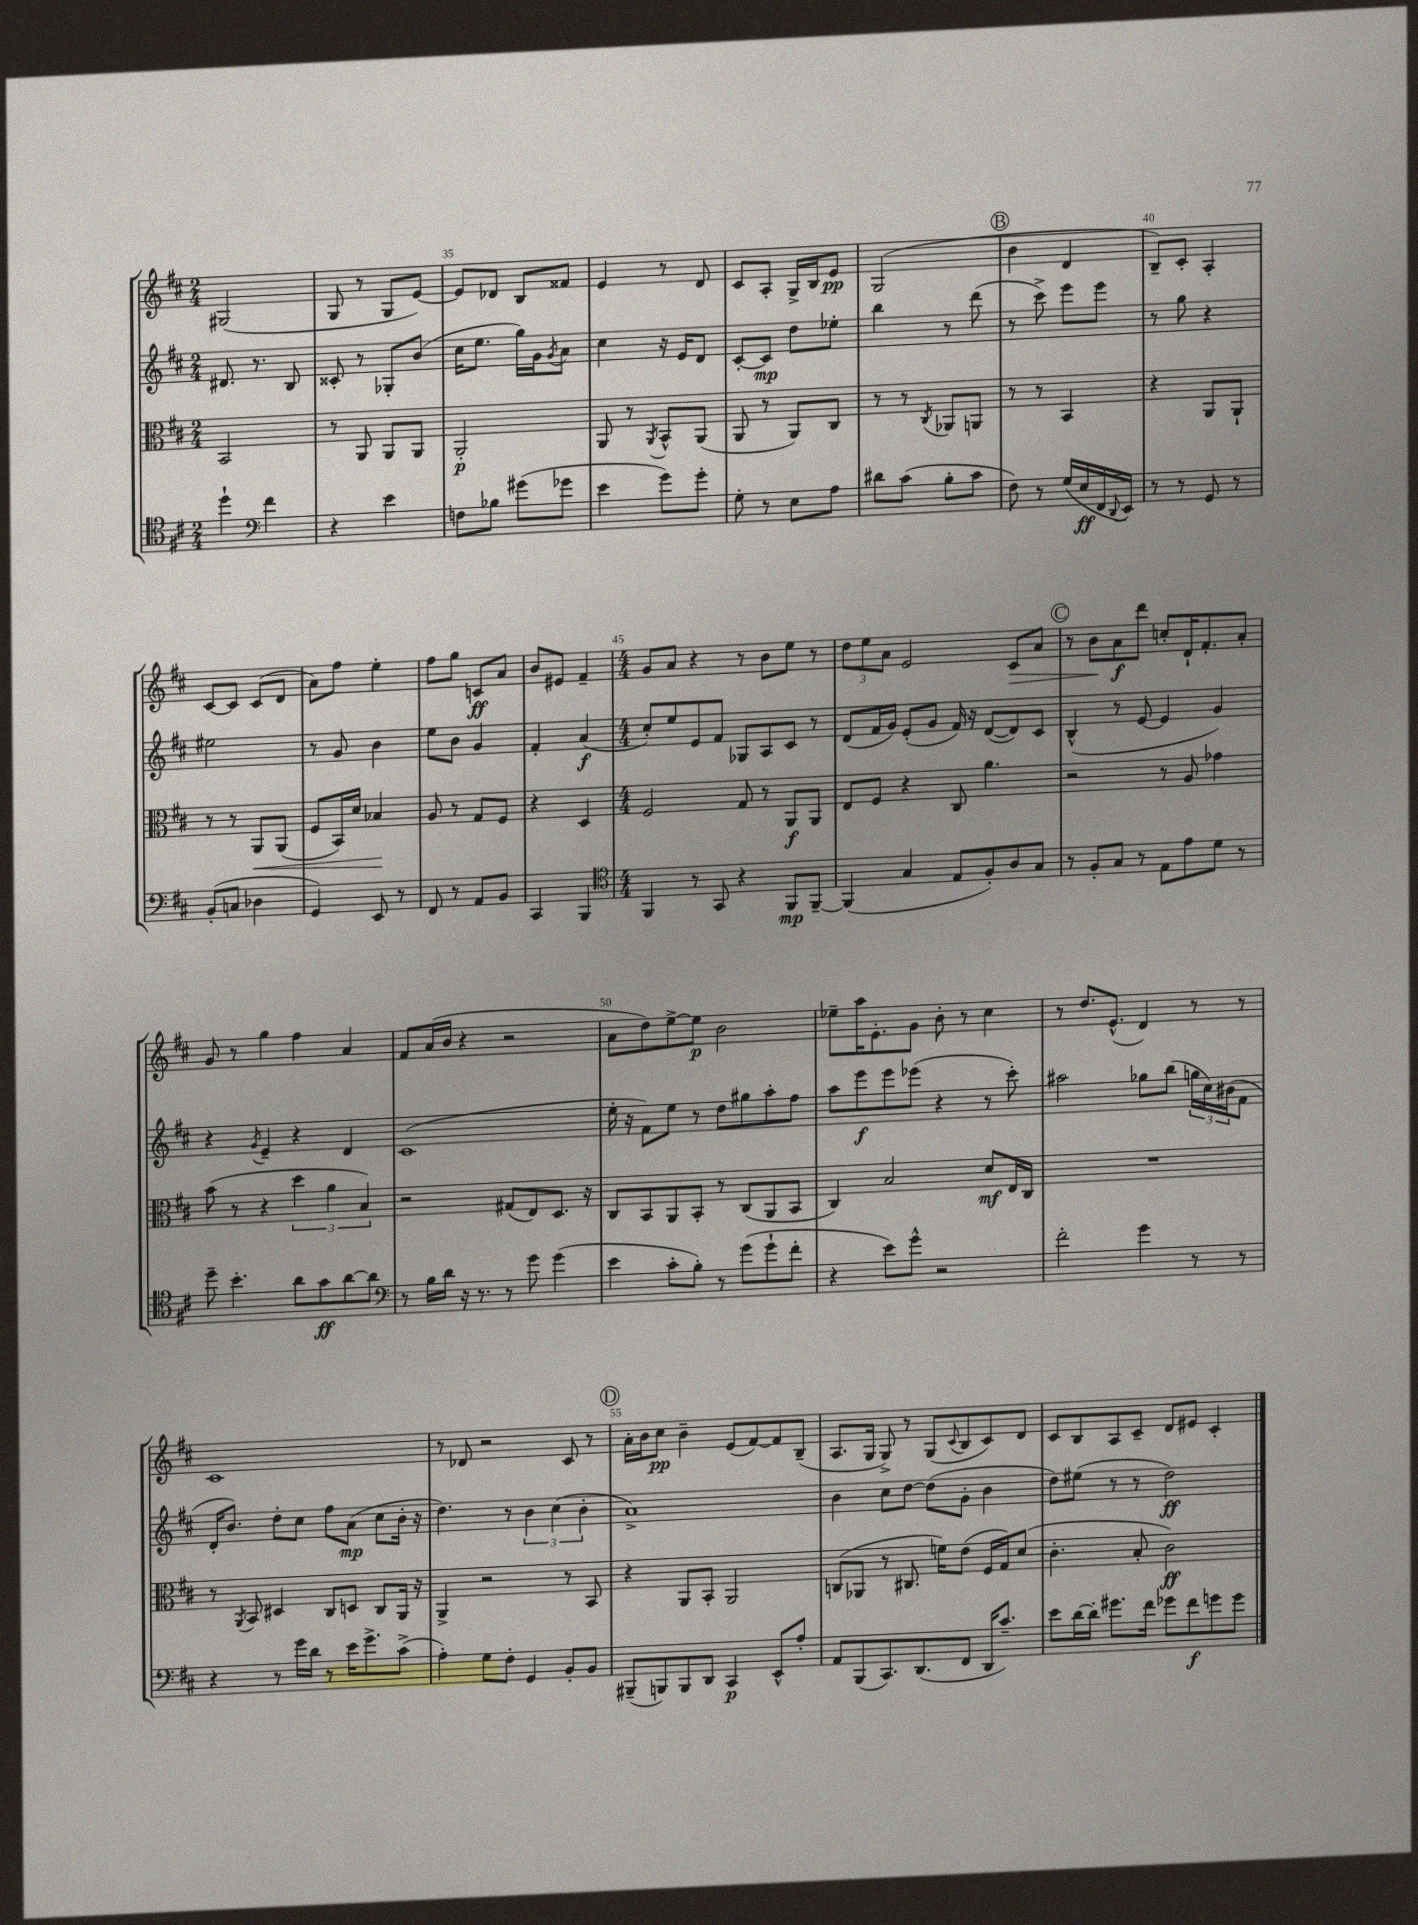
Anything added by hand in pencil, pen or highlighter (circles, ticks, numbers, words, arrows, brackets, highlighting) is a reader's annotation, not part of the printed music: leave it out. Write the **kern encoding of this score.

**kern	**kern	**kern	**kern
*staff4	*staff3	*staff2	*staff1
*clefC4	*clefC3	*clefG2	*clefG2
*k[f#c#]	*k[f#c#]	*k[f#c#]	*k[f#c#]
*M2/4	*M2/4	*M2/4	*M2/4
4dd`\	2BB/	8.d#/	(2G#/
.	.	8.r	.
*clefF4	*	*	*
4f#\	.	.	.
.	.	8B/	.
=	=	=	=
4r	8r	8c##'/	8G/
.	8AA/	8r	8r
4e\	8AA/L	8G-'/L	8G/L
.	8AA/J	(8b/J	[8e/J)
=	=	=	=
8F\L	2AA'/	16cc#\LK	8e/]L
.	.	8.ee\J	.
8B-\J	.	.	8d-/J
(8g#\L	.	16gg\LL)	8B/L
.	.	16g\J	.
.	.	8qg/	.
8g-\J	.	8a\J	8f##/J
=	=	=	=
4e\	8AA/	4cc#\	4e/
.	8r	.	.
.	8qAA/	.	.
8g\L)	8BB^^/L	16r	8r
.	.	16e/LK	.
8g'\J	(8AA/J	8d/J	8d/
=	=	=	=
8G'\	8AA/	[8c#'/L	8c#/L
8r	8r	8c#/]J	8A'/J
8E\L	8AA/L)	8dd\L	16G^/LL
.	.	.	16B/J
8A\J	8C#/J	8ee-'\J	8e/J
=	=	=	=
8d#\L	8r	4bb\	(2G/
(8c#\J	8r	.	.
.	8qC#/	.	.
8B'\L	8AA-/L	8r	.
8c#\J	8AA/J	(8ddd\	.
=	=	=	=
8F#\)	8r	8r	4b\
8r	8r	8ccc#^\)	.
(16G/LL	4BB/	8eee\L	4d/
16E/	.	.	.
16FF#/	.	8eee\J	.
8qqDD/	.	.	.
16EE/JJ)	.	.	.
=	=	=	=
8r	4r	8r	8B~/L)
8r	.	8gg\	8c#'/J
8GG/	8AA/L	4r	4A'/
8r	8AA`/J	.	.
=	=	=	=
(8BB'/L	8r	2ee#\	[8c#/L
8C/J	8r	.	8c#/]J
4D-\	8AA/L	.	(8c#/L
.	(8AA/J	.	8d/J
=	=	=	=
4GG/)	8F#/L	8r	8a\L)
.	16BB/L)	8g/	8ff#\J
.	16d/JJ	.	.
8EE/	4B-/	4b\	4ee'\
8r	.	.	.
=	=	=	=
8FF#/	8A/	8ee\L	8ff#\L
8r	8r	8b\J	8gg\J
8AA/L	8G/L	4g/	8c/L
8BB/J	8F#/J	.	8a/J
=	=	=	=
4CC#/	4r	4f#'/	8b/L
.	.	.	8e#/J
4BBB/	4D/	(4a/	4f#~/
=	=	=	=
*clefC4	*	*	*
*M4/4	*M4/4	*M4/4	*M4/4
4FF#/	2F#/	8cc#'/L)	8g/L
.	.	8ee/	8a/J
8r	.	8e/	4r
8GG/	.	8f#/J	.
4r	8G/	8G-/L	8r
.	8r	8A/	8b\L
8FF#/L	8AA/L	8c#/J	8ee\J
[8FF#~/J	8AA/J	8r	8r
=	=	=	=
(4FF#/]	8E/L	(8d/L	12dd\L
.	.	.	12ee\
.	8F#/J	16f#/L	.
.	.	.	12a\J
.	.	16g/JJ)	.
4G/	4r	(8e'/L	2e/
.	.	8g/J	.
8E/L	8C#/	16f#/)	.
.	.	16r	.
8F#'/)	4.a\	([8d/L	.
8A/	.	8d/])	8c#/L
8G/J	.	8c#/J	8a/J
=	=	=	=
8r	2r	(4B^^/	8r
8F#'/L	.	.	8b\L
8G/J	.	8r	8a\
8r	.	[8e/	8ddd\J
8E\L	8r	4e/]	8cc'/L
8e\	8A/	.	16d`/K
.	.	.	8.f#'/
8d\J	4g-\	4g/)	.
8r	.	.	8a'/J
=	=	=	=
8dd~\	(8b\	4r	8g/
4.b'\	8r	.	8r
.	.	8qg/	.
.	4r	4e~/	4gg\
8a\L	6dd\	4r	4ff#\
8g\	.	.	.
.	6a\	.	.
[8a\	.	4d/	4a/
.	6B/)	.	.
8a\]J	.	.	.
=	=	=	=
*clefF4	*	*	*
8r	2r	(1c#	8f#/L
16B\LL	.	.	(16a/L
16d\JJ	.	.	16b/JJ
16r	.	.	4r
8.r	.	.	.
8r	(8G#/L	.	2r
8g\	8E/)	.	.
(4g\	8.D/J	.	.
.	16r	.	.
=	=	=	=
4e\	8C#/L	16ee'\	8a\L
.	.	16r	.
.	8BB/	8f#\L)	8dd\)
8c#'\L	8AA/	8ee\J	[8ee^\
8B'\J)	8BB'/J	8r	8ee\]J
8r	8r	8dd\L	2b\
(8g\L	(8C#/L	8gg#\	.
8g`\	8AA/	8aa'\	.
8f#'\J	8BB/J	8ff#\J	.
=	=	=	=
4r	4C#/)	8aa\L	8ee-~\L
.	.	8eee\	16aa\K
.	.	.	8.e'\
8e\L)	2B/	8eee\	.
8g^^\J	.	(8eee-\J	8g\J
2r	.	4r	8b'\
.	.	.	8r
.	8d/L	8r	4cc#\
.	16E/L	8ccc#'\)	.
.	16C#/JJ	.	.
=	=	=	=
2f#'\	1r	2aa#\	8r
.	.	.	8.dd/L
.	.	.	(8.e^^/J
4g\	.	8gg-\L	4d/)
.	.	(8bb\J	.
8r	.	24gg\LL	8r
.	.	24cc#\)	.
.	.	(24b#\J	.
8r	.	8f#\J	8r
=	=	=	=
4r	8r	16d'/LK	1c#
.	.	8.b/J)	.
.	8qAA/	.	.
.	8BB/	.	.
8r	4D#/	8dd'\L	.
16g\LL	.	8cc#\J	.
16d\JJ	.	.	.
8r	8C#/L	8ff#\L	.
16e\LK	8D/J	(8a\J	.
8.g^\	.	.	.
.	8C#/L	8cc#\L	.
(8c#^\J	16AA/Jk	16b'\Jk	.
.	16r	16r	.
=	=	=	=
4A'\)	4AA^/	4.dd\)	8r
.	.	.	8d-/
8G\L	2r	.	2r
8F#'\J	.	8r	.
4GG/	.	6b\	.
.	.	(6cc#\	.
8BB'/L	8r	.	8c#/
.	.	6b'\	.
8BB/J	8BB/	.	8r
=	=	=	=
(8BBB#~/L	4r	1a^)	16a'\LL
.	.	.	16b\J
8BBB/)	.	.	8cc#\J
8BBB/	8AA/L	.	4b~\
8DD/J	8BB'/J	.	.
4CC#/	2AA/	.	(8e/L
.	.	.	[8f#/)
8EE^^/L	.	.	8f#/]
8A'/J	.	.	(8B~/J
=	=	=	=
8AA/L	(8C/L	4b\	8.A/L
(8BBB/	8AA-/J	.	.
.	.	.	16G/Jk
8.CC#/)	8r	8cc#\L	8G^/)
.	8.C#/	[8dd\J	8r
(8.DD/	.	.	.
.	.	(8dd\]L	(8G/L
.	16f\LK)	.	.
.	.	.	8qqc#/
8FF#/J	(8e\J	8g'\J	8B/
16DD/LK	16F#/LL	4b\	8c#/)
8.c#~/J)	16G/J)	.	.
.	(8d/J	.	8d/J
=	=	=	=
8e\L	4.c#'\	8dd\L)	8c#/L
[16d\L	.	(8ee#\J	8B/
16d'\]JJ	.	.	.
8.g#\L	.	8r	8A/
.	8B'/	8r	8c#~/J
16f#\Jk	.	.	.
8g-\L	2c#\)	2dd\)	8d/L
8f#\	.	.	8e#/J
8g\	.	.	4c#'/
8g\J	.	.	.
==	==	==	==
*-	*-	*-	*-
